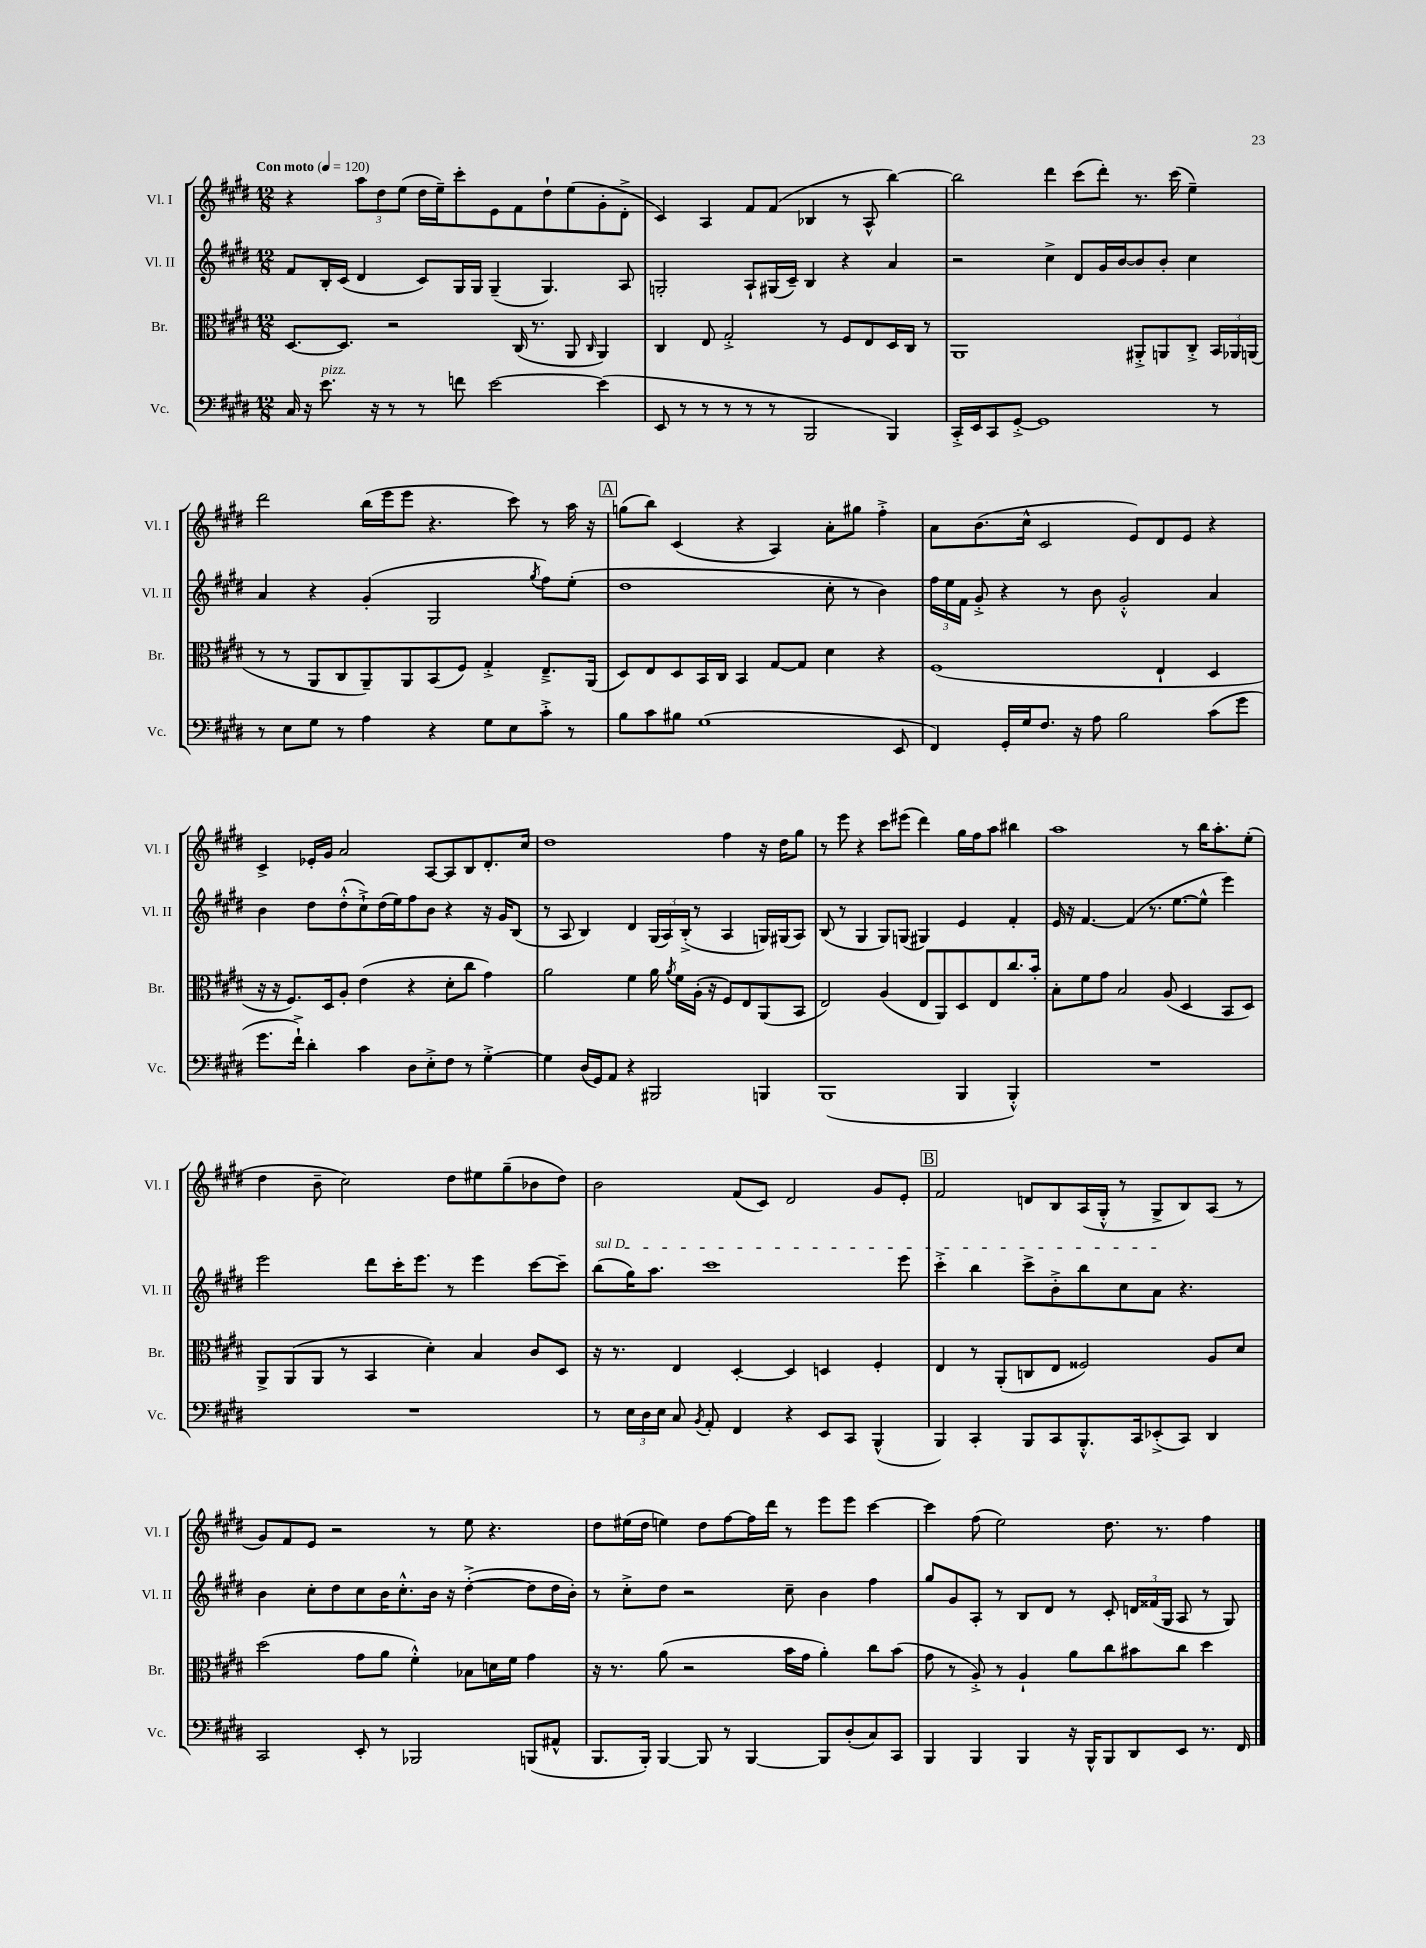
<<
\new StaffGroup <<
\new Staff = "s0" \with { instrumentName = "Vl. I" shortInstrumentName = "Vl. I" } {
    \clef treble \key e \major \numericTimeSignature \time 12/8 \tempo "Con moto" 4 = 120
    \autoBeamOff r4 \tuplet 3/2 { a''8[ dis''8 e''8]( } dis''16[ e''16--) cis'''8-. e'8 fis'8 dis''8-! e''8( gis'8-. dis'8]-.-> |
    cis'4) a4 fis'8[ fis'8]( bes4 r8 a8-^ b''4~) |
    b''2 dis'''4 cis'''8[( dis'''8]-.) r8. cis'''16( e''4--) |
    dis'''2 b''16[( e'''16 e'''8] r4. cis'''8) r8 a''16 r16 |
    \mark \markup { \box "A" } g''8[( b''8]) cis'4( r4 a4) a'8[-. gis''8] fis''4-.-> |
    a'8[ b'8.( cis''16]-^ cis'2 e'8[) dis'8 e'8] r4 |
    cis'4-> ees'16[-. gis'16] a'2 a8[~ a8 b8 dis'8.-. cis''16] |
    dis''1 fis''4 r16 dis''16[ gis''8] |
    r8 e'''8 r4 cis'''8[ eis'''8]( dis'''4) gis''16[ fis''16 a''8] bis''4 |
    a''1 r8 b''16[ a''8.-. e''8]-.( |
    dis''4 b'8-- cis''2) dis''8[ eis''8 gis''8--( bes'8 dis''8]) |
    b'2 fis'8[( cis'8]) dis'2 gis'8[ e'8]-. |
    \mark \markup { \box "B" } fis'2 d'8[ b8 a16( gis16]-.-^ r8 gis8[-> b8) a8]( r8 |
    gis'8[) fis'8 e'8] r2 r8 e''8 r4. |
    dis''8[ eis''16( dis''16] e''4) dis''8[ fis''8~ fis''16 dis'''16] r8 e'''8[ e'''8] cis'''4~ |
    cis'''4 fis''8( e''2) dis''8. r8. fis''4 \bar "|." |
}
\new Staff = "s1" \with { instrumentName = "Vl. II" shortInstrumentName = "Vl. II" } {
    \clef treble \key e \major \numericTimeSignature \time 12/8
    \autoBeamOff fis'8[ b16-. cis'16]( dis'4 cis'8[) gis16 gis16] gis4--( gis4.) a8 |
    g2-. a8[-! gis16( cis'16]--) b4 r4 a'4 |
    r2 cis''4-> dis'8[ gis'16 b'16~ b'8 b'8]-. cis''4 |
    a'4 r4 gis'4-.( gis2 \acciaccatura { gis''8 } fis''8[) e''8]-.( |
    \mark \markup { \box "A" } dis''1 cis''8-. r8 b'4) |
    \tuplet 3/2 { fis''16[ e''16 fis'16] } gis'8-.-> r4 r8 b'8 gis'2-.-^ a'4 |
    b'4 dis''8[ dis''8-.-^( cis''8-!->) dis''16( e''16) fis''8 b'8] r4 r16 gis'16[ b8]( |
    r8 a8 b4) dis'4 \tuplet 3/2 { gis16[( a16) b16]-.->( } r8 a4 g16[) gis16( a8]) |
    b8( r8 gis4 gis8[) g8]( gis4) e'4 fis'4-. |
    e'16 r16 fis'4.~ fis'4( r8. e''8.[~ e''8]-^ e'''4) |
    e'''2 dis'''8[ cis'''16-. e'''8.] r8 e'''4 cis'''8[~ cis'''8]-- |
    \once \override TextSpanner.bound-details.left.text = \markup { \italic "sul D" } b''8[\startTextSpan( gis''16) a''8.] cis'''1 e'''8 |
    \mark \markup { \box "B" } cis'''4-.-> b''4 cis'''8[-> b'8-.-> b''8 cis''8 a'8]\stopTextSpan r4. |
    b'4 cis''8[-. dis''8 cis''8 b'16 cis''8.-.-^ b'16] r16 dis''4~-.->( dis''8[ dis''16 b'16]-.) |
    r8 cis''8[-.-> dis''8] r2 cis''8-- b'4 fis''4 |
    gis''8[ gis'8 a8]-. r8 b8[ dis'8] r8 cis'8-. \tuplet 3/2 { d'16[ fisis'16( gis16] } a8 r8 gis8) \bar "|." |
}
\new Staff = "s2" \with { instrumentName = "Br." shortInstrumentName = "Br." } {
    \clef alto \key e \major \numericTimeSignature \time 12/8
    \autoBeamOff dis8.[~ dis8.] r2 cis16( r8. a,8 \grace { cis16 } a,4) |
    cis4 e8 gis2-.-> r8 fis8[ e8 dis16 cis16] r8 |
    a,1 ais,8[-.-> a,8 cis8]-.-> \tuplet 3/2 { b,16[ aes,16 a,16]( } |
    r8 r8 a,8[ cis8 a,8--) a,8 b,8( fis8]) gis4-.-> e8.[---> a,16]( |
    \mark \markup { \box "A" } dis8[) e8 dis8 b,16 cis16] b,4 gis8[~ gis8] dis'4 r4 |
    fis1( e4-! dis4 |
    r16 r16 fis8.[) dis16 a8]-. e'4( r4 dis'8[-. cis''8] gis'4) |
    a'2 fis'4 a'16 \acciaccatura { a'8 } fis'16[ a16]-.( r16 fis8[) e8 a,8( b,8] |
    e2) a4( e8[ a,8) dis8 e8 cis''8. b'16]-. |
    b8[-. fis'8 gis'8] b2 a8( dis4 b,8[ dis8]) |
    a,8[-> a,8( a,8] r8 b,4 dis'4-.) b4 cis'8[ dis8] |
    r16 r8. e4 dis4~-. dis4 d4 fis4-. |
    \mark \markup { \box "B" } e4 r8 a,8[-.( c8 e8] fisis2) a8[ dis'8] |
    dis''2( gis'8[ a'8] fis'4-.-^) bes8[ d'16 fis'16] gis'4 |
    r16 r8. a'8( r2 b'16[ gis'16] a'4-.) cis''8[ b'8]( |
    gis'8 r8 a8-.->) r8 a4-! a'8[ cis''8 bis'8 cis''8] dis''4 \bar "|." |
}
\new Staff = "s3" \with { instrumentName = "Vc." shortInstrumentName = "Vc." } {
    \clef bass \key e \major \numericTimeSignature \time 12/8
    \autoBeamOff cis16 r16 e'8.^\markup { \italic "pizz." } r16 r8 r8 f'8 e'2~ e'4( |
    e,8 r8 r8 r8 r8 r8 b,,2 b,,4) |
    cis,16[-.-> e,16 cis,8 gis,8]~-.-> gis,1 r8 |
    r8 e8[ gis8] r8 a4 r4 gis8[ e8 cis'8]-.-> r8 |
    \mark \markup { \box "A" } b8[ cis'8 bis8] gis1( e,8 |
    fis,4) gis,16[-. gis16 fis8.] r16 a8 b2 cis'8[( gis'8] |
    gis'8.[ fis'16]-!->) dis'4-. cis'4 dis8[ e8-.-> fis8] r8 gis4~-.-> |
    gis4 dis16[( gis,16) a,8] r4 bis,,2 b,,4 |
    b,,1( b,,4 b,,4-.-^) |
    R1. |
    R1. |
    r8 \tuplet 3/2 { e16[ dis16 e16] } cis8 \acciaccatura { b,8 } a,8-. fis,4 r4 e,8[ cis,8] b,,4-^( |
    \mark \markup { \box "B" } b,,4) cis,4-. b,,8[ cis,8 b,,8.-.-^ cis,16 ees,8-.->( cis,8]) dis,4 |
    cis,2 e,8-. r8 bes,,2 b,,8[( ais,8]-^ |
    b,,8.[ b,,16]-.) b,,4~ b,,8 r8 b,,4~ b,,8[ dis8-.( cis8) cis,8] |
    b,,4 b,,4 b,,4 r16 b,,16[-^ b,,8 dis,8 e,8] r8. fis,16 \bar "|." |
}
>>
>>
\layout { \context { \Score \remove "Bar_number_engraver" } }
